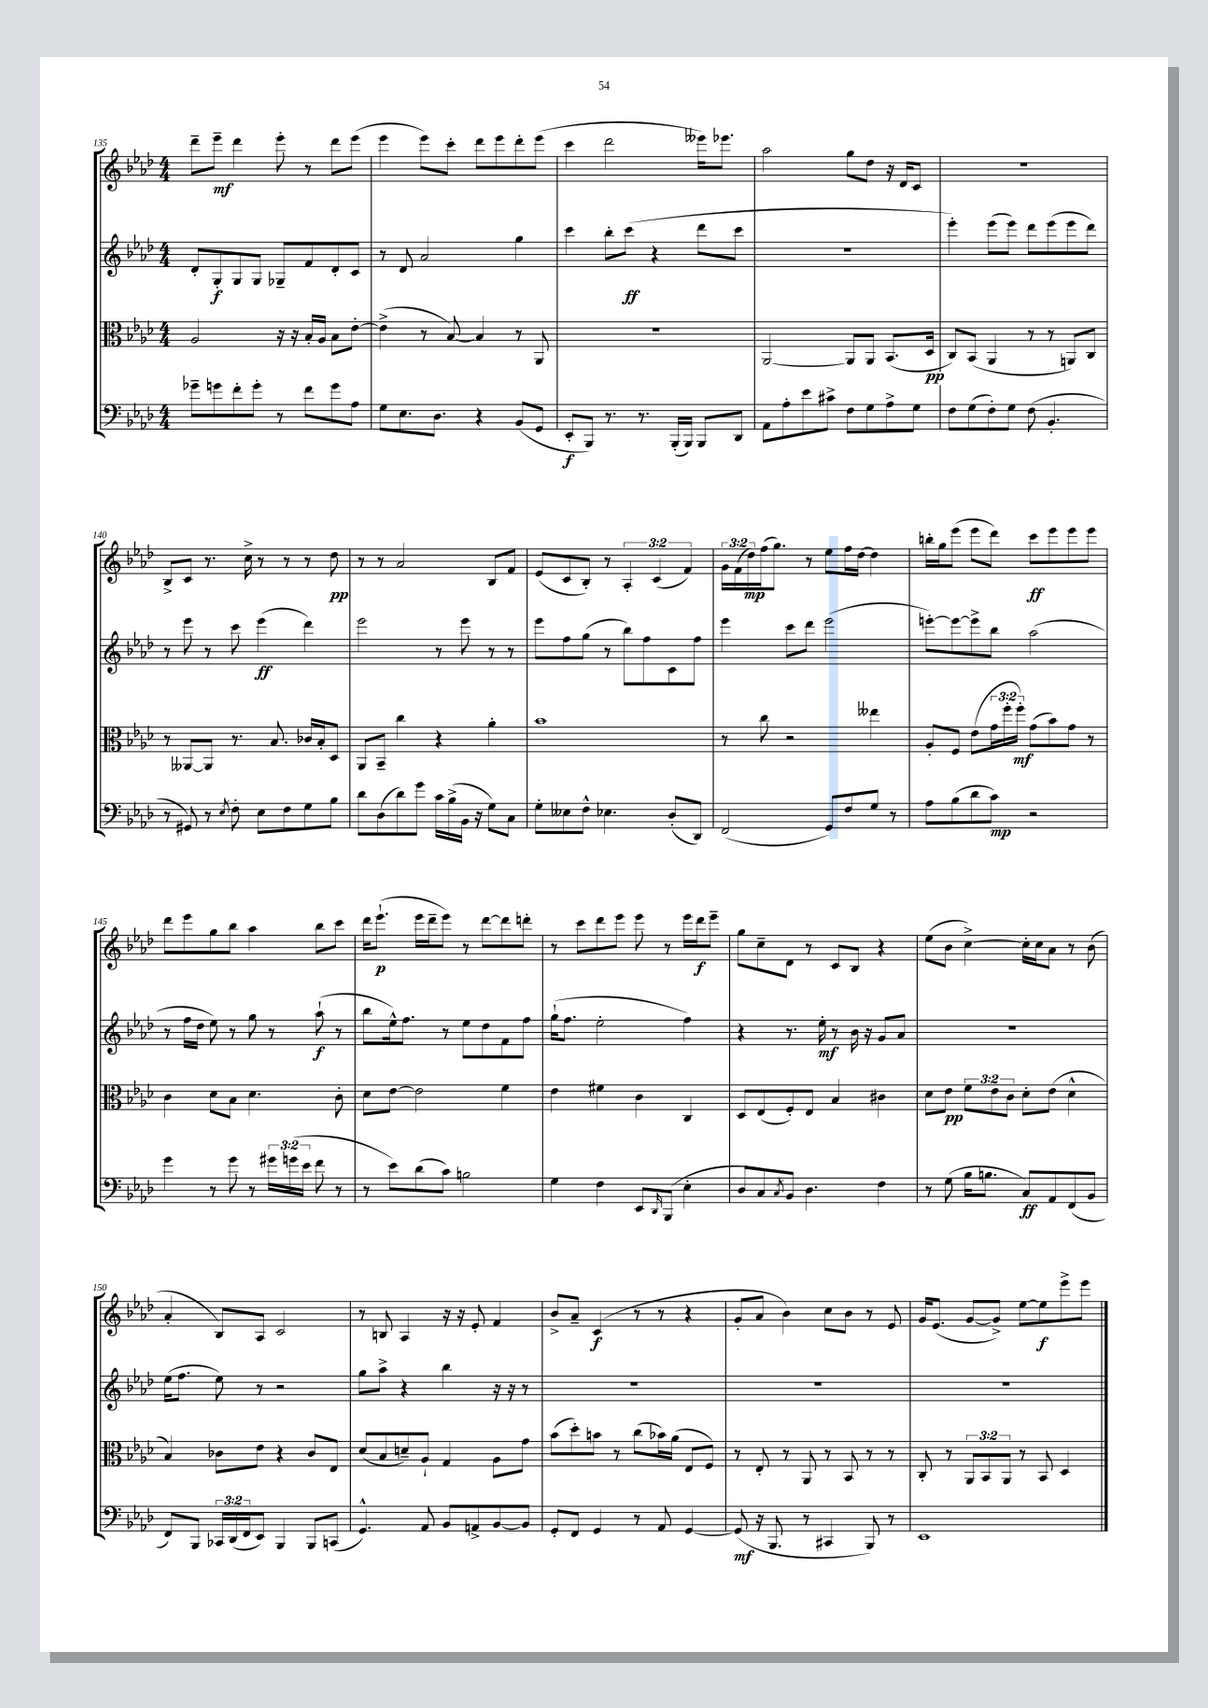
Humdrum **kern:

**kern	**kern	**kern	**kern
*staff4	*staff3	*staff2	*staff1
*clefF4	*clefC3	*clefG2	*clefG2
*k[b-e-a-d-]	*k[b-e-a-d-]	*k[b-e-a-d-]	*k[b-e-a-d-]
*M4/4	*M4/4	*M4/4	*M4/4
8g-~	2A-	8d-'	8ddd-~
8g	.	8G'	8eee-~
8f'	.	8G	4ddd-
8g'	.	8G	.
8r	16r	8G-~	8eee-'
.	16r	.	.
8f	16B-'	8f	8r
.	16A-	.	.
8g	8B-	8d-'	8ddd-
8A-	[8e-'	8c	(8eee-
=	=	=	=
8G	(4e-^]	8r	4eee-
8.E-	.	8d-	.
.	8r	2a-	8eee-)
8.D-	.	.	.
.	[8B-)	.	8ccc'
4r	4B-]	.	8ddd-
.	.	.	8eee-
(8BB-	8r	4gg	8ddd-'
8GG	8AA-	.	(8eee-
=	=	=	=
8EE-'	1r	4ccc	4ccc
8BBB-)	.	.	.
8.r	.	8bb-'	2ddd-
.	.	(8ccc	.
8.r	.	.	.
.	.	4r	.
(16BBB-'	.	.	.
16BBB-)	.	.	.
8BBB-	.	8ddd-	16eee--)
.	.	.	8.eee-
8DD-	.	8ccc	.
=	=	=	=
8AA-	[2AA-	1r	2aa-
8A-'	.	.	.
8e-	.	.	.
8c#^	.	.	.
8F	8AA-]	.	8gg
8G	8AA-	.	8dd-
8A-^	(8.BB-	.	16r
.	.	.	16d-
8G	.	.	8c
.	16D-	.	.
=	=	=	=
8F	8C)	4eee-')	1r
(8G	(8BB-	.	.
8F')	4AA-	(8eee-	.
8G	.	8eee-)	.
(8F	8r	8ddd-	.
4.BB-'	8r	(8eee-	.
.	8AA)	8eee-	.
.	8C	8ddd-)	.
=	=	=	=
8r	8r	8r	8B-^
8GG#)	[8AA--	8eee-	8c
8r	8AA--]	8r	8.r
8qE-	.	.	.
8F'	8.r	8ccc	.
.	.	.	16cc^
8E-	.	(4eee-	8r
.	8.B-	.	.
8F	.	.	8r
8G	16c-	4ddd-)	8r
.	16B-'	.	.
8B-	8D-	.	8dd-
=	=	=	=
8d-	8AA-	2eee-	8r
(8D-	8BB-~	.	8r
8d-)	4cc	.	2a-
8g	.	.	.
16c	4r	8r	.
(16B-^	.	.	.
16BB-	.	8eee-	.
16r	.	.	.
8G)	4a-'	8r	8B-
8C	.	8r	8f
=	=	=	=
8G'	1b-	8eee-	(8e-
8E--	.	8ff	8c
8F^^	.	(8gg	8B-')
4.E-	.	8r	8r
.	.	8bb-)	6A-'
.	.	8ff	.
.	.	.	(6c
(8D-'	.	8c	.
.	.	.	6f)
8DD-)	.	8ff	.
=	=	=	=
(2FF	8r	4eee-	24g
.	.	.	(24f
.	.	.	24dd-)
.	8cc	.	(16ff
.	.	.	8.gg)
.	2r	8ccc	.
.	.	8ddd-	8r
8GG)	.	(2eee-	8ee-
8F	.	.	16ff
.	.	.	[16dd-
8G	4ee--	.	4dd-]
8r	.	.	.
=	=	=	=
8A-	8A-'	[8eee')	16bb'
.	.	.	16gg
(8B-	8F	8eee_	(8eee-
8d-	(8e-	8eee^]	8eee-
8c)	24g	8bb-	8ddd-)
.	24ff'	.	.
.	24ff')	.	.
2r	(8g	(2aa-	8ccc
.	8b-)	.	8eee-
.	8g	.	8eee-
.	8r	.	8eee-
=	=	=	=
4g	4c	8r	8ddd-
.	.	16ff	8eee-
.	.	16dd-	.
8r	8d-	8ee-)	8gg
8g	8B-	8r	8bb-
8r	4.d-	8gg	4aa-
24g#	.	8r	.
(24g	.	.	.
24e-	.	.	.
8f	.	(8aa-`	8bb-
8r	8c'	8r	8ccc
=	=	=	=
8r	8d-	8bb-	16ddd-
.	.	.	(8.eee-`
8e-)	[8e-	16ee-^^)	.
.	.	8.ff	.
(8d-	2e-]	.	16eee-
.	.	.	16ddd-~
8c)	.	8r	8eee-)
2B	.	8ee-	8r
.	.	8dd-	[8ddd-
.	4f	8f	8ddd-]
.	.	8ff	8ddd'
=	=	=	=
4G	4e-	(16gg`	8r
.	.	8.ff	.
.	.	.	8ccc
4F	4f#	2ee-'	8ddd-
.	.	.	8eee-
8EE-	4c	.	8eee-
16qqDD-	.	.	.
(8BBB-	.	.	8r
4E-'	4C	4ff)	16eee-
.	.	.	16ddd-
.	.	.	8eee-~
=	=	=	=
8D-	8D-	4r	8gg
8C)	(8E-	.	8cc~
8qC	.	.	.
8BB-	8F')	8.r	8d-
4.D-	8E-	.	8r
.	.	16ee-'	.
.	4B-	8r	8c
.	.	16b-	8B-
.	.	16r	.
4F	4c#	8g	4r
.	.	8a-	.
=	=	=	=
8r	8d-	1r	(8ee-
(8G	8e-	.	8b-
16B-	12f	.	[4cc^)
8.B	.	.	.
.	12e-	.	.
.	12c	.	.
8C)	8d-'	.	16cc']
.	.	.	16cc
8AA-	(8e-	.	8a-
(8FF	4d-^^	.	8r
8BB-	.	.	(8b-
=	=	=	=
8FF)	4B-)	(16ee-	4a-'
.	.	8.ff	.
8BBB-	.	.	.
24CC-	8c-	8ee-)	8B-)
(24DD-	.	.	.
24FF	.	.	.
8EE-)	8e-	8r	8A-
4BBB-	4r	2r	2c
8BBB-	8c-	.	.
(8CC	8E-	.	.
=	=	=	=
4.GG^^)	(8d-	8gg	8r
.	8B-	8aa-^	8B
.	8d~)	4r	4A-
8AA-	8A-`	.	.
8BB-	4G	4bb-	16r
.	.	.	16r
8AA^	.	.	8e-'
[8BB-	8A-	16r	4f
.	.	16r	.
8BB-]	8g	8r	.
=	=	=	=
8GG'	(8b-	1r	8b-^
8FF	8dd-')	.	8a-~
4GG	8b	.	(4c
.	8r	.	.
8r	(8cc	.	8r
8AA-	16b-)	.	8r
.	(16a-	.	.
[4GG	8E-	.	4r
.	8F)	.	.
=	=	=	=
(8GG]	8r	1r	8g'
16r	8E-'	.	8a-
8.BBB-	.	.	.
.	8r	.	4b-)
8r	8AA-	.	.
4CC#	8r	.	8cc
.	8BB-	.	8b-
8BBB-)	8r	.	8r
8r	8r	.	8e-
=	=	=	=
1EE-	8C'	1r	16g
.	.	.	(8.e-
.	8r	.	.
.	12AA-	.	[8g
.	12BB-	.	.
.	.	.	8g^])
.	12AA-	.	.
.	8r	.	[8ee-
.	8BB-	.	8ee-]
.	4D-	.	8eee-^
.	.	.	8eee-
==	==	==	==
*-	*-	*-	*-
